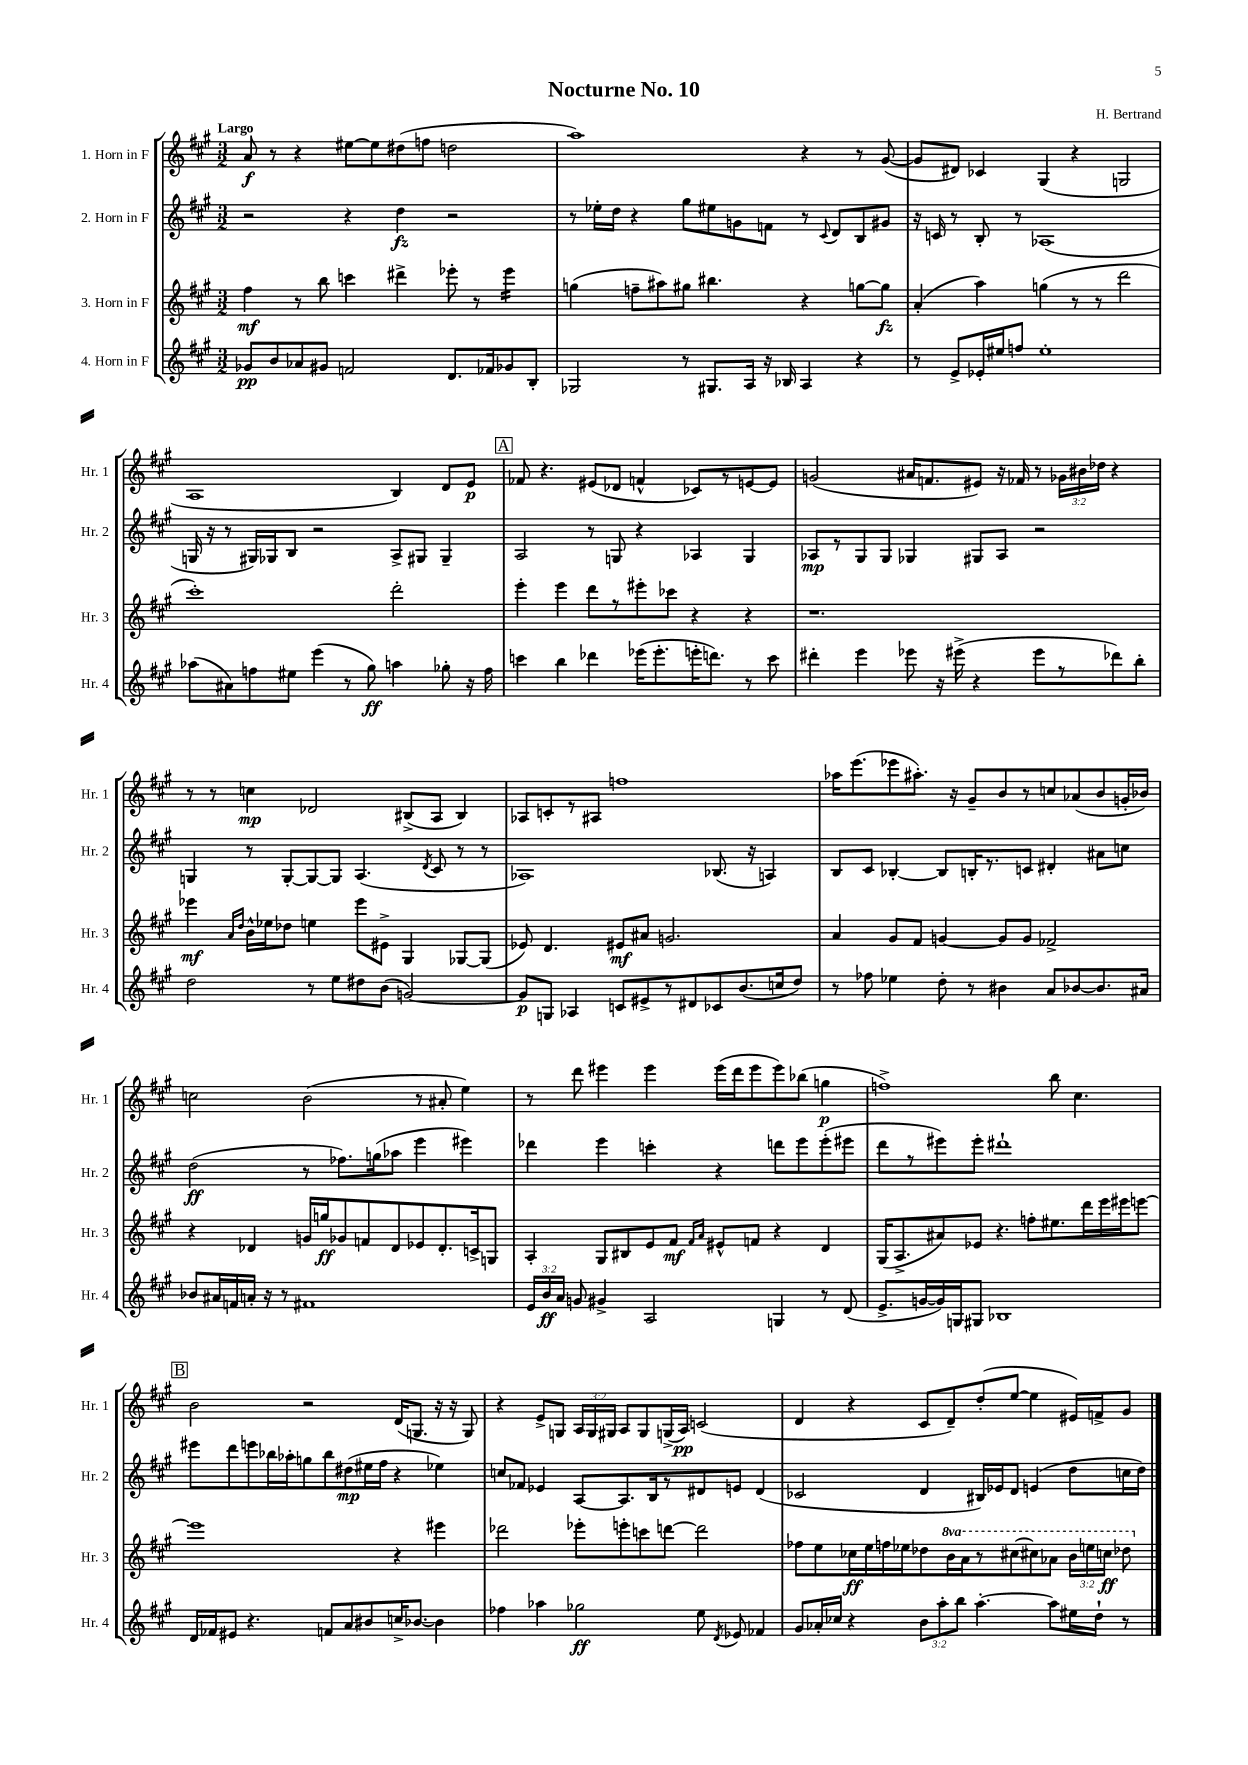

**kern	**kern	**kern	**kern
*staff4	*staff3	*staff2	*staff1
*clefG2	*clefG2	*clefG2	*clefG2
*k[f#c#g#]	*k[f#c#g#]	*k[f#c#g#]	*k[f#c#g#]
*M3/2	*M3/2	*M3/2	*M3/2
8g-	4ff#	2r	8a
8b	.	.	8r
8a-	8r	.	4r
8g#	8bb	.	.
2f	4ccc	4r	[8ee#
.	.	.	8ee#]
.	4ddd#^	4dd	(8dd#
.	.	.	8ff
8.d	8eee-'	2r	2dd
.	8r	.	.
16f-	.	.	.
8g-	4eee-	.	.
8B'	.	.	.
=	=	=	=
2G-	(4gg	8r	1aa)
.	.	16ee-'	.
.	.	16dd	.
.	8ff~	4r	.
.	8aa#)	.	.
8r	8gg#	8gg#	.
8.G#	4.bb#	8ee#	.
.	.	8g	.
16A	.	.	.
16r	.	8f	.
16B-	.	.	.
4A	4r	8r	4r
.	.	8qqc#	.
.	.	8d	.
4r	[8gg	8B	8r
.	8gg]	8g#	([8g#
=	=	=	=
8r	(4a'	16r	8g#]
.	.	16c	.
8e^	.	8r	8d#)
16e-'	4aa)	8B'	4c-
16ee#	.	.	.
8ff	.	8r	.
1ee#'	(4gg	(1A-	(4G#
.	8r	.	4r
.	8r	.	.
.	2ddd	.	2G
=	=	=	=
(8aa-	1ccc#')	16G	1A
.	.	16r	.
8a#)	.	8r	.
8ff	.	16G#)	.
.	.	16G-	.
8ee#	.	8B	.
(4eee	.	2r	.
8r	.	.	.
8gg#)	.	.	.
4aa	2ddd'	8A^	4B)
.	.	8G#	.
8gg-'	.	4G#~	8d
16r	.	.	8e
16ff	.	.	.
=	=	=	=
4ccc	4eee'	2A	8f-
.	.	.	4.r
4bb	4eee	.	.
4ddd-	8ddd	8r	(8e#
.	8r	8G	8d-
(16eee-	8eee#'	4r	4f^^
8.eee-'	.	.	.
.	8ccc-	.	.
16eee'	4r	4A-	8c-)
8.ddd)	.	.	.
.	.	.	8r
8r	4r	4G	[8e
8ccc	.	.	8e]
=	=	=	=
4ddd#'	1.r	8A-	(2g
.	.	8r	.
4eee	.	8G#	.
.	.	8G#	.
8eee-	.	4G-	16a#
.	.	.	8.f
16r	.	.	.
(16eee#^	.	.	.
4r	.	8G#	8e#)
.	.	8A-	16r
.	.	.	16f-
8eee#	.	2r	8r
8r	.	.	24g-
.	.	.	24b#
.	.	.	24dd-
8ddd-)	.	.	4r
8bb'	.	.	.
=	=	=	=
2dd	4eee-	4G	8r
.	.	.	8r
.	16qqa	.	.
.	16qqdd	.	.
.	16b^^	8r	4cc
.	16ee-	.	.
.	8dd-	[8G'	.
8r	4ee	8G_	2d-
8ee	.	8G]	.
8dd#	8eee-	(4.A	.
(8b	8e#^	.	.
[2g)	4G#	.	(8B#^
.	.	8qd	.
.	.	8c#	8A
.	[8G-	8r	4B#)
.	(8G-]	8r	.
=	=	=	=
8g]	8e-)	1A-)	8A-
8G	4.d	.	8c'
4A-	.	.	8r
.	.	.	8A#
8c	8e#	.	1ff
8e#^	8a#	.	.
8r	2.g	.	.
8d#	.	.	.
8c-	.	(8.B-	.
(8.b	.	.	.
.	.	16r	.
.	.	4A)	.
16cc	.	.	.
8dd)	.	.	.
=	=	=	=
8r	4a	8B	16aa-
.	.	.	(8.eee
8ff-	.	8c#	.
4ee-	8g#	[4B-'	8eee-
.	8f#	.	8.aa#')
8dd'	[4g	8B-]	.
.	.	.	16r
8r	.	16B'	8g#~
.	.	8.r	.
4b#	8g]	.	8b
.	8g	8c	8r
8a	2f-^	4d#'	8cc
[8b-	.	.	(8a-
8.b-]	.	8a#	8b
.	.	8cc	16g'
16a#	.	.	16b-)
=	=	=	=
8b-	4r	(2dd	2cc
16a#	.	.	.
16f	.	.	.
16a'	4d-	.	.
16r	.	.	.
8r	.	.	.
1f#	16g	8r	(2b
.	16gg	.	.
.	8g-	8.ff-)	.
.	8f	.	.
.	.	(16gg	.
.	8d-	8aa-	.
.	8e-	4eee	8r
.	8.d-'	.	8a#'
.	.	4eee#)	4ee)
.	16c^	.	.
.	8G	.	.
=	=	=	=
24e	4A'	4ddd-	8r
24b	.	.	.
24a	.	.	.
8g	.	.	8ddd
4g#^	8G#	4eee	4eee#
.	8B#	.	.
2A	8e	4ccc'	4eee#
.	8f#	.	.
.	16qqf#	.	.
.	16qqa	.	.
.	8e#^^	4r	(16eee#
.	.	.	16ddd
.	8f	.	8eee#
4G	4r	8ddd	8eee#)
.	.	8eee	(8bb-
8r	4d	(8eee'	4gg
(8d	.	8eee#	.
=	=	=	=
8.e^	(16G#	8ddd	1ff^)
.	8.A^	.	.
.	.	8r	.
[16g	.	.	.
16g])	8a#)	8eee#)	.
16G	.	.	.
8G#	8e-	8eee#'	.
1B-	4.r	1ddd#`	.
.	8ff'	.	.
.	8.ee#	.	8bb
.	.	.	4.cc#
.	16ddd	.	.
.	16eee	.	.
.	16eee#	.	.
.	[8eee	.	.
=	=	=	=
16d	1eee]	8eee#	2b
16f-	.	.	.
8e#	.	8ddd	.
4.r	.	8eee	.
.	.	16bb-	.
.	.	16aa-'	.
.	.	8gg	2r
8f	.	8bb-	.
8a	.	(8dd#	.
8b#	.	16ee#	.
.	.	16ff#	.
16cc^	4r	4r	(16d
[8.b-	.	.	8.G
4b-]	4eee#	4ee-)	16r
.	.	.	16r
.	.	.	8G)
=	=	=	=
4ff-	2ddd-	8cc	4r
.	.	8f-	.
4aa-	.	4e-	8e^
.	.	.	8G
2gg-	8eee-'	[8A	24A
.	.	.	24G
.	.	.	24G#
.	8eee'	8.A]	8A
.	8ccc	.	8G#
.	.	16B	.
.	[8ddd	8r	(16G^
.	.	.	16A)
8ee	2ddd]	8d#	(2c
8qd	.	.	.
8e-	.	8e	.
4f-	.	(4d#	.
=	=	=	=
8g#	8ff-	2c-	4d
16a-'	8ee	.	.
16cc-	.	.	.
4r	16cc-	.	4r
.	16ee	.	.
.	16ff	.	.
.	16ee-	.	.
12b	8dd-	4d	8c#
12aa'	.	.	.
.	16bb	.	8d~)
12bb	.	.	.
.	16aa	.	.
[4.aa'	8r	16B#)	(8dd'
.	.	16e-	.
.	[8ccc#	8d	[8ee
.	8ccc#]	(4e	4ee]
8aa]	8aa-	.	.
16ee#	24bb	8dd	16e#)
.	24eee	.	.
16dd`	.	.	16f^
.	24ccc	.	.
8r	8ddd-	16cc	8g#
.	.	16dd)	.
==	==	==	==
*-	*-	*-	*-
